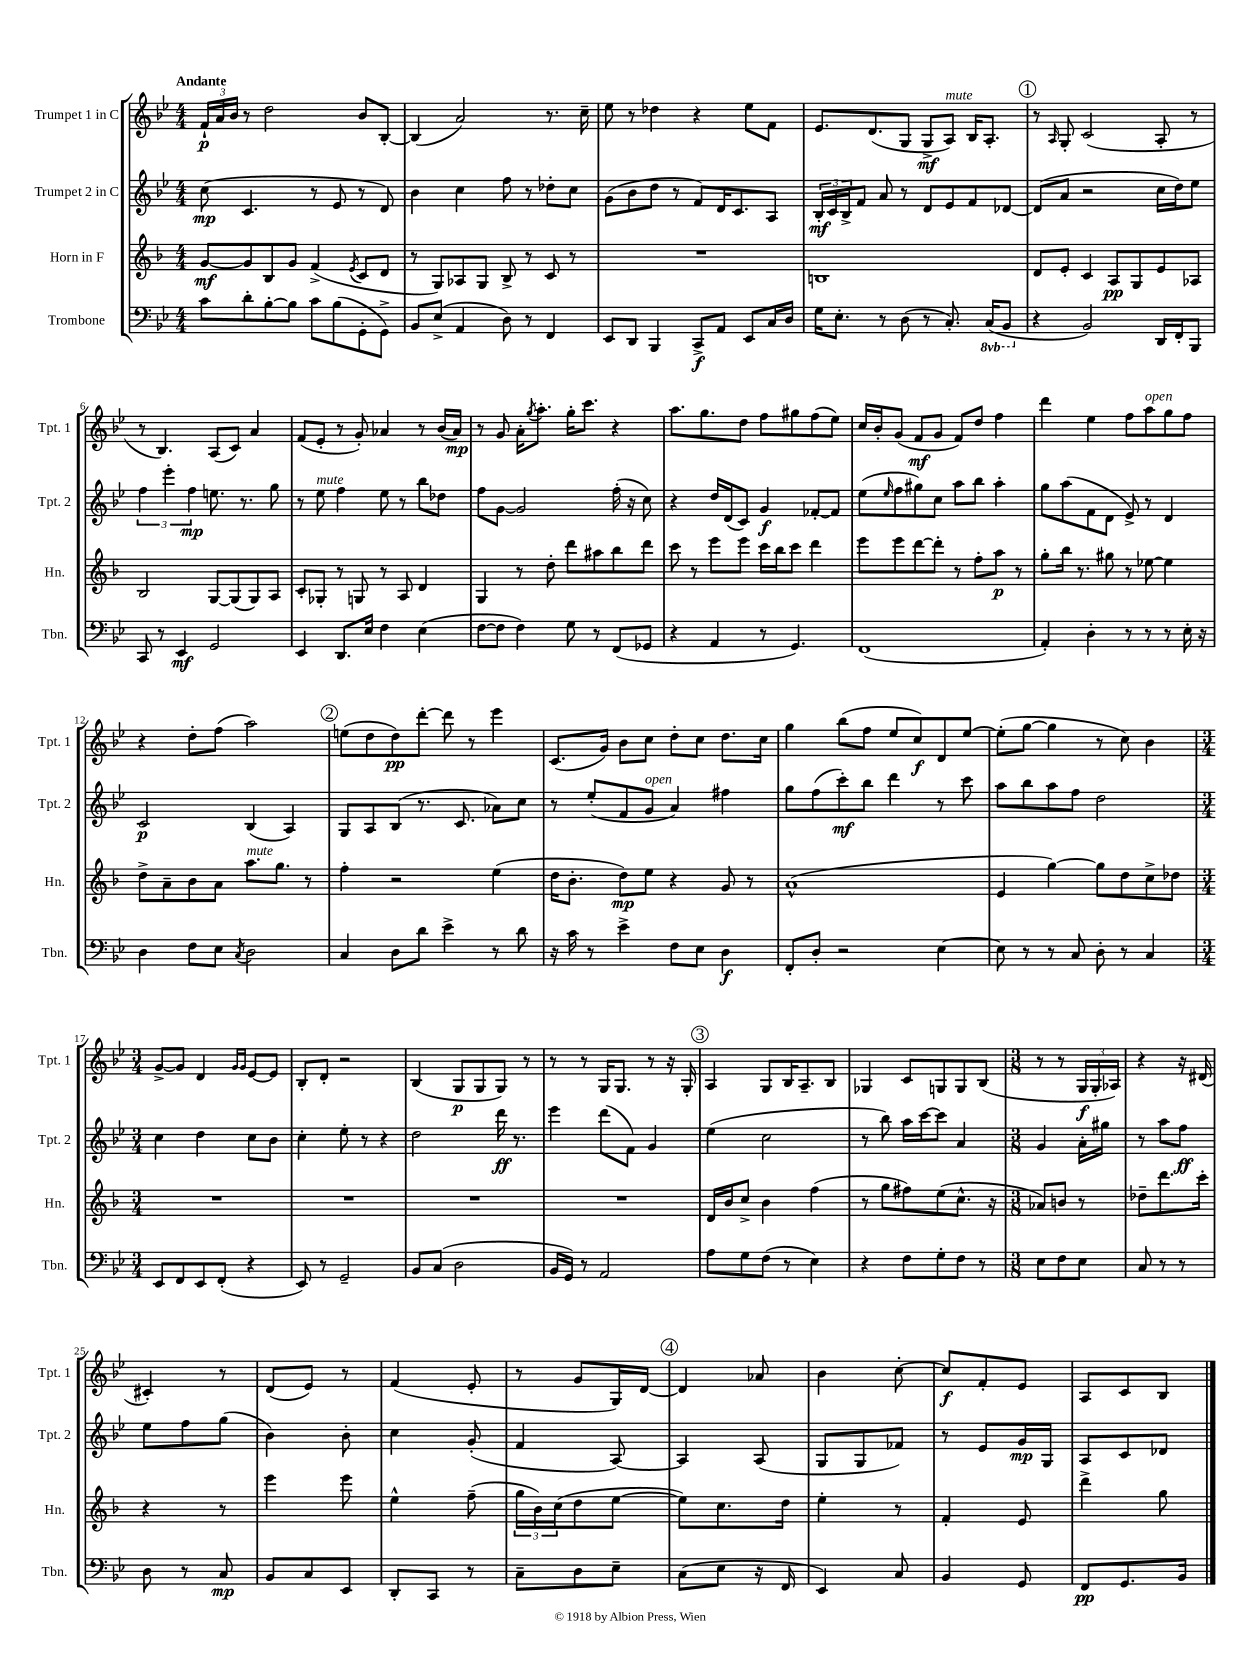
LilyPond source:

<<
\new StaffGroup <<
\new Staff = "s0" \with { instrumentName = "Trumpet 1 in C" shortInstrumentName = "Tpt. 1" } {
    \clef treble \key bes \major \numericTimeSignature \time 4/4 \tempo "Andante"
    \tuplet 3/2 { f'16-!\p a'16 bes'16 } r8 d''2 bes'8 bes8~-. |
    bes4( a'2) r8. c''16-- |
    ees''8 r8 des''4 r4 ees''8 f'8 |
    ees'8. d'8.( g8 g8->\mf a8^\markup { \italic "mute" }) bes16 a8.-. |
    \mark \markup { \circle "1" } r8 \grace { a16 } g8-. c'2( a8-. r8 |
    r8 bes4.) a8( c'8) a'4 |
    f'8( ees'8-. r8 g'8-.) aes'4 r8 bes'16( aes'16\mp) |
    r8 g'8 a'16-. \acciaccatura { g''8 } a''8.-. g''16-. c'''8. r4 |
    a''8. g''8. d''8 f''8 gis''8 f''8( ees''8) |
    c''16 bes'16-. g'8( f'8\mf g'8 f'8) d''8 f''4 |
    d'''4 ees''4 f''8 a''8^\markup { \italic "open" } g''8 f''8 |
    r4 d''8-. f''8( a''2) |
    \mark \markup { \circle "2" } e''8( d''8 d''8\pp) d'''8~-. d'''8 r8 ees'''4 |
    c'8.( g'16) bes'8 c''8 d''8-. c''8 d''8. c''16 |
    g''4 bes''8( f''8 ees''8 c''8\f) d'8 ees''8~ |
    ees''8-.( g''8~ g''4 r8 c''8) bes'4 |
    \numericTimeSignature \time 3/4 g'8~-> g'8 d'4 \grace { g'16 g'16 } ees'8~ ees'8 |
    bes8-. d'8-. r2 |
    bes4( g8\p g8 g8) r8 |
    r8 r8 g16 g8. r8 r16 g16-. |
    \mark \markup { \circle "3" } a4 g8 bes16 a8.-- bes8 |
    ges4 c'8 g8 g8 bes8( |
    \numericTimeSignature \time 3/8 r8 r8 \tuplet 3/2 { g16\f g16-. aes16) } |
    r4 r16 dis'16( |
    cis'4-.) r8 |
    d'8( ees'8) r8 |
    f'4( ees'8-. |
    r8 g'8 g16) d'16~ |
    \mark \markup { \circle "4" } d'4 aes'8 |
    bes'4 c''8~-. |
    c''8\f f'8-. ees'8 |
    a8 c'8 bes8 \bar "|." |
}
\new Staff = "s1" \with { instrumentName = "Trumpet 2 in C" shortInstrumentName = "Tpt. 2" } {
    \clef treble \key bes \major \numericTimeSignature \time 4/4
    c''8\mp( c'4. r8 ees'8 r8 d'8) |
    bes'4 c''4 f''8 r8 des''8-. c''8 |
    g'8( bes'8 d''8 r8 f'8) d'16 c'8. a8 |
    \tuplet 3/2 { bes16-.\mf c'16 bes16-> } f'8 a'8 r8 d'8 ees'8 f'8 des'8~ |
    \mark \markup { \circle "1" } des'8( a'8 r2 c''16 d''16) ees''8 |
    \tuplet 3/2 { f''4 ees'''4-. f''4\mp } e''8. r8. g''8 |
    r8 ees''8^\markup { \italic "mute" } f''4 ees''8 r8 bes''8 des''8 |
    f''8 g'8~ g'2 f''16-.( r16 c''8) |
    r4 d''16 d'16( c'8) g'4\f fes'8~-. fes'8 |
    ees''8( \grace { ees''16 } f''8 gis''8) c''8 a''8 bes''8 a''4-. |
    g''8 a''8( f'8 d'8 ees'8->) r8 d'4 |
    c'2\p bes4( a4) |
    \mark \markup { \circle "2" } g8 a8 bes8( r8. c'8. aes'8) c''8 |
    r8 ees''8-.( f'8 g'8^\markup { \italic "open" } a'4) fis''4 |
    g''8 f''8( c'''8-.\mf) bes''8 d'''4 r8 c'''8 |
    a''8 bes''8 a''8 f''8 d''2 |
    \numericTimeSignature \time 3/4 c''4 d''4 c''8 bes'8 |
    c''4-. ees''8-. r8 r4 |
    d''2 d'''16\ff r8. |
    ees'''4 d'''8( f'8) g'4 |
    \mark \markup { \circle "3" } ees''4( c''2 |
    r8 bes''8) a''16 c'''16~ c'''8 a'4 |
    \numericTimeSignature \time 3/8 g'4 a'16-. gis''16 |
    r8 a''8 f''8\ff |
    ees''8 f''8 g''8( |
    bes'4) bes'8-. |
    c''4 g'8-.( |
    f'4 a8~) |
    \mark \markup { \circle "4" } a4 a8( |
    g8 g8 fes'8) |
    r8 ees'8 g'16\mp g16 |
    a8 c'8 des'8 \bar "|." |
}
\new Staff = "s2" \with { instrumentName = "Horn in F" shortInstrumentName = "Hn." } {
    \clef treble \key f \major \numericTimeSignature \time 4/4
    g'8~\mf g'8 bes8 g'8 f'4->( \acciaccatura { e'8 } c'8 d'8 |
    r8 g8) aes8 g8 bes8-> r8 c'8 r8 |
    R1 |
    b1 |
    \mark \markup { \circle "1" } d'8 e'8-. c'4 a8\pp g8 e'8 aes8 |
    bes2 g8~ g8( g8) a8 |
    c'8-. ges8-. r8 g8 r8 a8 d'4 |
    g4 r8 d''8-. d'''8 ais''8 bes''8 d'''8 |
    c'''8 r8 e'''8 e'''8 c'''16 bes''16 c'''8 d'''4 |
    e'''8 e'''8 d'''8~ d'''8-. r8 f''8-. a''8\p r8 |
    g''8-. bes''16 r8. gis''8 r8 ees''8~ ees''4 |
    d''8-> a'8-- bes'8 a'8 a''8.^\markup { \italic "mute" } g''8. r8 |
    \mark \markup { \circle "2" } f''4-. r2 e''4( |
    d''16 bes'8.-. d''8\mp) e''8 r4 g'8 r8 |
    a'1-^( |
    e'4 g''4~) g''8 d''8 c''8-> des''8 |
    \numericTimeSignature \time 3/4 R2. |
    R2. |
    R2. |
    R2. |
    \mark \markup { \circle "3" } d'16 bes'16 c''8-> bes'4 f''4( |
    r8 g''8 fis''8) e''8( c''8.-^ r16 |
    \numericTimeSignature \time 3/8 aes'8) b'8 r8 |
    des''8-- d'''8. c'''16-. |
    r4 r8 |
    e'''4 e'''8 |
    e''4-^ f''8--( |
    \tuplet 3/2 { g''16 bes'16) c''16( } d''8 e''8~ |
    \mark \markup { \circle "4" } e''8) c''8. d''16 |
    e''4-. r8 |
    f'4-. e'8 |
    d'''4-> g''8 \bar "|." |
}
\new Staff = "s3" \with { instrumentName = "Trombone" shortInstrumentName = "Tbn." } {
    \clef bass \key bes \major \numericTimeSignature \time 4/4 \set Staff.ottavationMarkups = #ottavation-simple-ordinals
    c'8 d'8-. bes8~-. bes8 c'8 bes8( g,8-. g,8->) |
    bes,8 ees8->( a,4 d8) r8 f,4 |
    ees,8 d,8 bes,,4 c,8->\f a,8 ees,8 c16 d16 |
    g16 ees8.-. r8 d8( r8 c8.-.) \ottava #-1 c,16( bes,,8 \ottava #0 |
    \mark \markup { \circle "1" } r4 bes,2) d,16 f,16-. bes,,8 |
    c,8 r8 ees,4\mf g,2 |
    ees,4 d,8. ees16 f4 ees4( |
    f8~ f8 f4) g8 r8 f,8( ges,8 |
    r4 a,4 r8 g,4.) |
    f,1( |
    a,4-.) d4-. r8 r8 r8 ees16-. r16 |
    d4 f8 ees8 \acciaccatura { c8 } d2 |
    \mark \markup { \circle "2" } c4 d8 d'8 ees'4-> r8 d'8 |
    r16 c'16 r8 ees'4-> f8 ees8 d4\f |
    f,8-. d8-. r2 ees4~ |
    ees8 r8 r8 c8 d8-. r8 c4 |
    \numericTimeSignature \time 3/4 ees,8 f,8 ees,8 f,8-.( r4 |
    ees,8) r8 g,2-- |
    bes,8 c8( d2 |
    bes,16 g,16) r8 a,2 |
    \mark \markup { \circle "3" } a8 g8 f8( r8 ees4) |
    r4 f8 g8-. f8 r8 |
    \numericTimeSignature \time 3/8 ees8 f8 ees8 |
    c8 r8 r8 |
    d8 r8 c8\mp |
    bes,8 c8 ees,8 |
    d,8-. c,8 r8 |
    c8-- d8 ees8-- |
    \mark \markup { \circle "4" } c8( ees8 r16 f,16 |
    ees,4) c8 |
    bes,4 g,8 |
    f,8\pp g,8. bes,16 \bar "|." |
}
>>
>>
